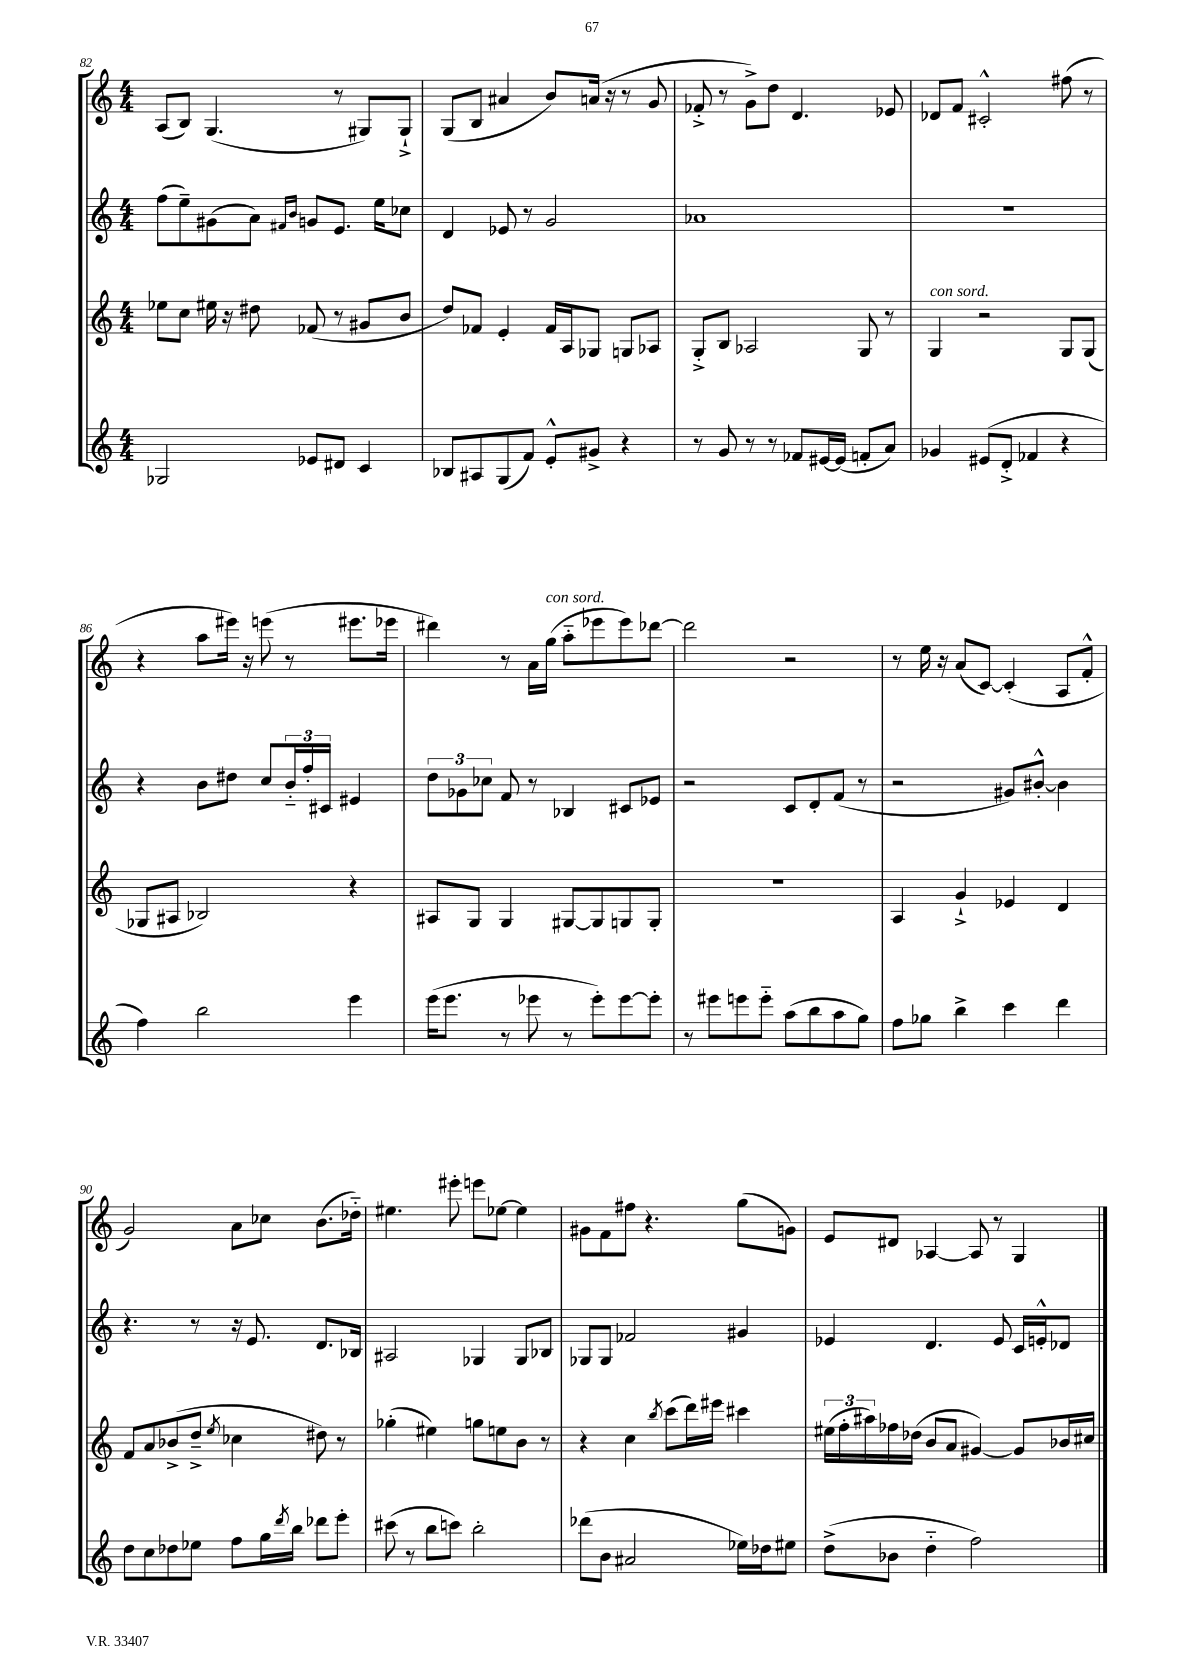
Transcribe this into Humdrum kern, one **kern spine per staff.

**kern	**kern	**kern	**kern
*staff4	*staff3	*staff2	*staff1
*clefG2	*clefG2	*clefG2	*clefG2
*k[]	*k[]	*k[]	*k[]
*M4/4	*M4/4	*M4/4	*M4/4
2G-	8ee-	(8ff	(8A
.	8cc	8ee~)	8B)
.	16ee#	(8g#	(4.G
.	16r	.	.
.	8dd#	8a)	.
.	.	16qqf#	.
.	.	16qqb	.
8e-	(8f-	8g	.
8d#	8r	8.e	8r
4c	8g#	.	8G#)
.	.	16ee	.
.	8b	8cc-	8G#`^
=	=	=	=
8B-	8dd)	4d	(8G
8A#	8f-	.	8B
(8G	4e'	8e-	4a#
8f)	.	8r	.
8e'^^	16f-	2g	8b)
.	16A	.	.
8g#^	8G-	.	(16a
.	.	.	16r
4r	8G	.	8r
.	8A-	.	8g
=	=	=	=
8r	8G'^	1a-	8f-'^
8g	8B	.	8r
8r	2A-	.	8g^)
8r	.	.	8dd
8f-	.	.	4.d
[16e#	.	.	.
(16e#]	.	.	.
8f'	8G	.	.
8a)	8r	.	8e-
=	=	=	=
4g-	4G	1r	8d-
.	.	.	8f
(8e#	2r	.	2c#'^^
8d'^	.	.	.
4f-	.	.	.
4r	8G	.	(8ff#
.	(8G	.	8r
=	=	=	=
4ff)	8G-	4r	4r
.	8A#	.	.
2bb	2B-)	8b	8aa
.	.	8dd#	16eee#)
.	.	.	16r
.	.	8cc	(8eee
.	.	24b'~	8r
.	.	24ff'	.
.	.	24c#	.
4eee	4r	4e#	8.eee#
.	.	.	16eee-
=	=	=	=
(16eee	8A#	12dd	4ddd#)
8.eee	.	.	.
.	.	12g-	.
.	8G	.	.
.	.	12cc-	.
8r	4G	8f	8r
8eee-	.	8r	16a
.	.	.	(16gg
8r	[8G#	4B-	8aa'~
8eee-')	8G#]	.	8eee-
[8eee-	8G	8c#	8eee-)
8eee-']	8G'	8e-	[8ddd-
=	=	=	=
8r	1r	2r	2ddd-]
8eee#	.	.	.
8eee	.	.	.
8eee'~	.	.	.
(8aa	.	8c	2r
8bb	.	8d'	.
8aa	.	(8f	.
8gg)	.	8r	.
=	=	=	=
8ff	4A	2r	8r
8gg-	.	.	16ee
.	.	.	16r
4bb^	4g`^	.	(8a
.	.	.	[8c)
4ccc	4e-	8g#)	(4c']
.	.	[8b#'^^	.
4ddd	4d	4b#]	8A
.	.	.	8f'^^
=	=	=	=
8dd	8f	4.r	2g)
8cc	8a	.	.
8dd-	(8b-^	.	.
8ee-	8dd~^	8r	.
.	8qee	.	.
8ff	4cc-	16r	8a
.	.	8.e	.
16gg	.	.	8cc-
8qddd	.	.	.
16bb	.	.	.
8ddd-	8dd#)	8.d	(8.b
8eee'	8r	.	.
.	.	16B-	16dd-'~)
=	=	=	=
(8ccc#	(4gg-'	2A#	4.ee#
8r	.	.	.
8bb	4ee#)	.	.
8ccc)	.	.	8eee#'
2bb'	8gg	4G-	8eee
.	8ee	.	[8ee-
.	8b	8G-	4ee-]
.	8r	8B-	.
=	=	=	=
(8ddd-	4r	8G-	8g#
8b	.	8G-	8f
2a#	4cc	2f-	8ff#
.	.	.	4.r
.	8qbb	.	.
.	(8ccc	.	.
.	16ddd)	.	.
.	16eee#	.	.
16ee-)	4ccc#	4g#	(8gg
16dd-	.	.	.
8ee#	.	.	8g)
=	=	=	=
(8dd^	(24ee#	4e-	8e
.	24ff'	.	.
.	24aa#)	.	.
8b-	16ff-	.	8d#
.	(16dd-	.	.
4dd'~	8b	4.d	[4A-
.	8a	.	.
2ff)	[4g#)	.	8A-]
.	.	8e-	8r
.	8g#]	16c	4G
.	.	16e'^^	.
.	16b-	8d-	.
.	16cc#	.	.
==	==	==	==
*-	*-	*-	*-
